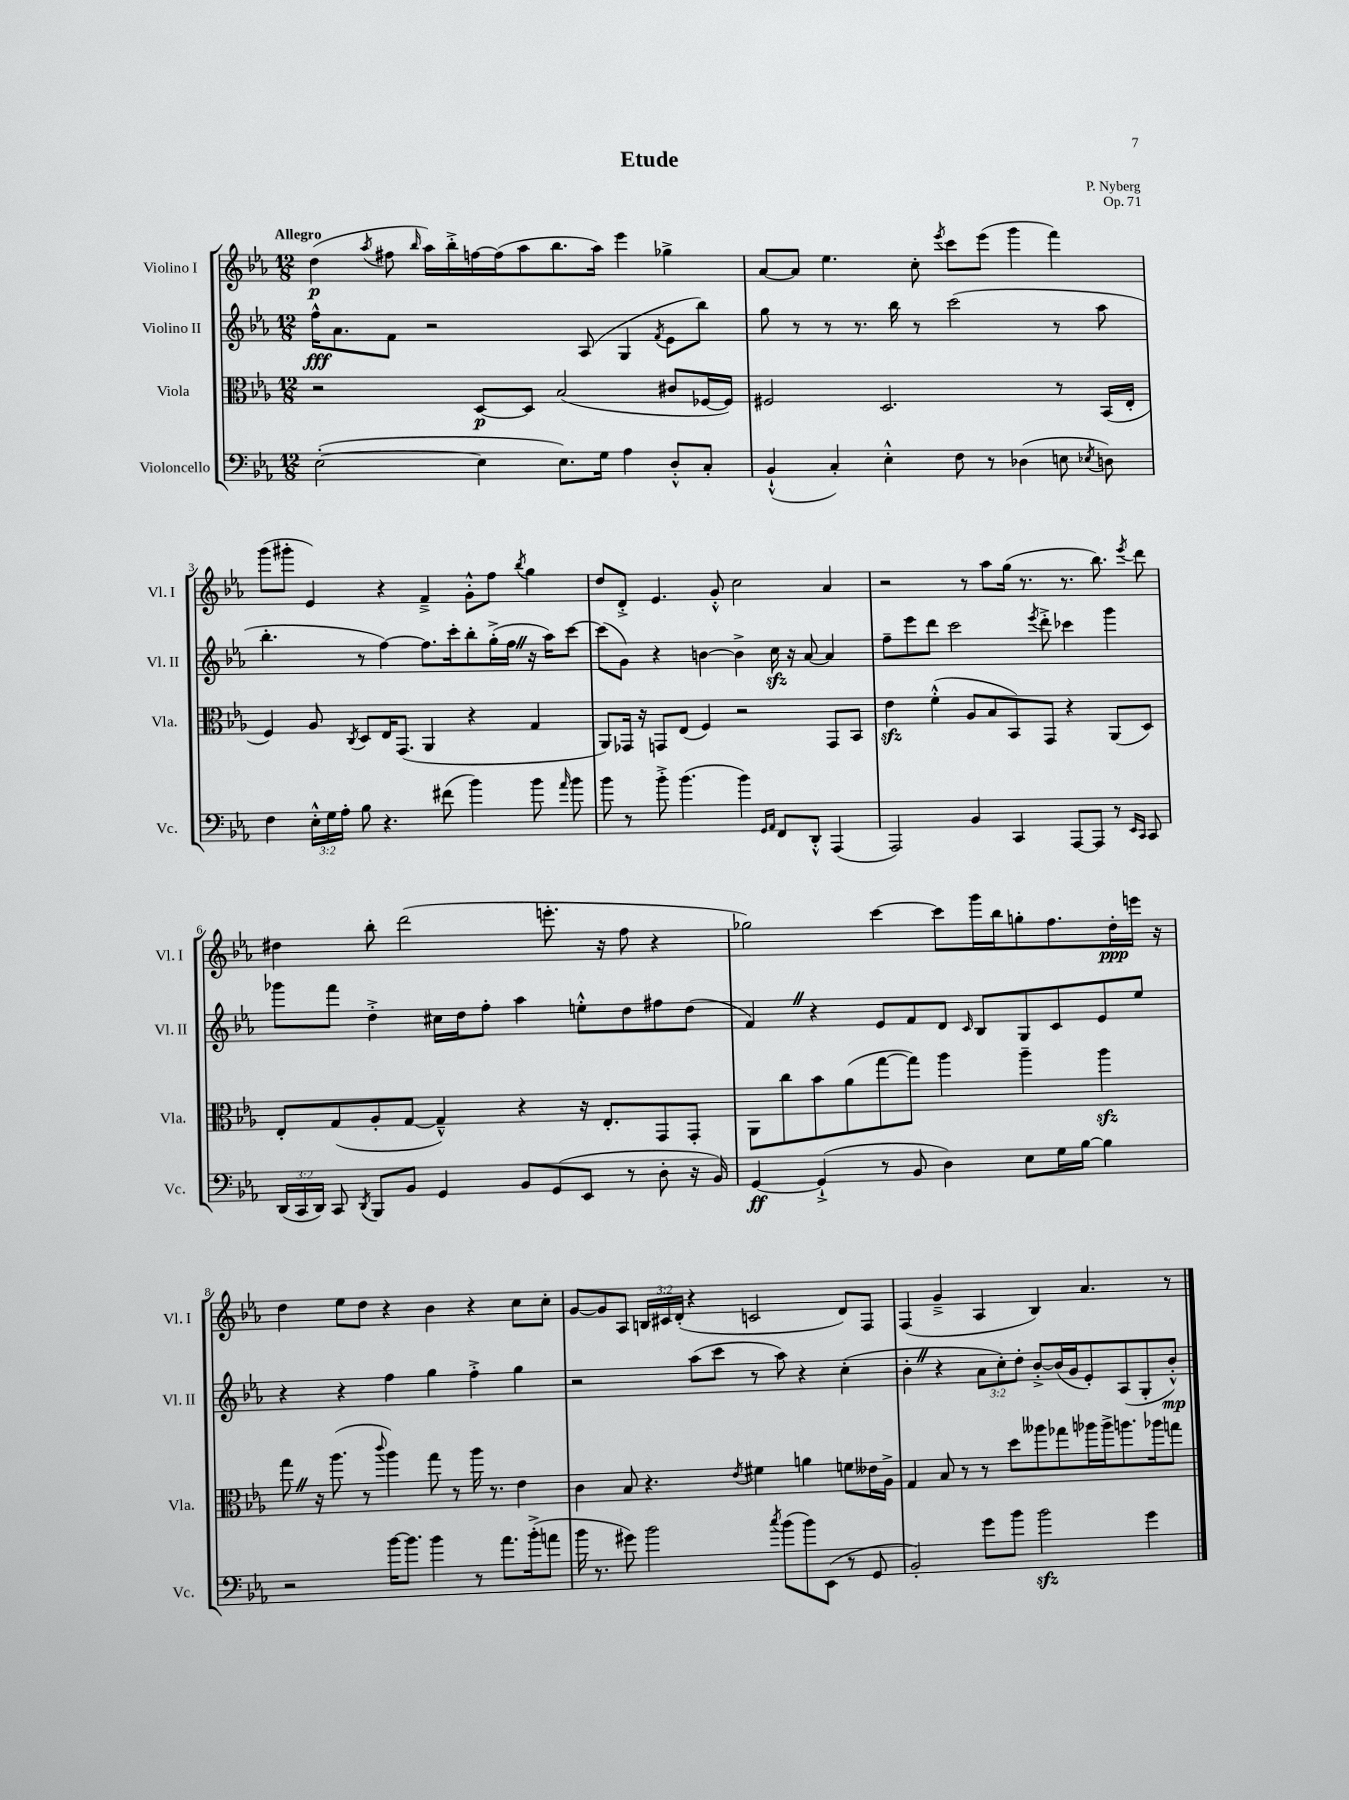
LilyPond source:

\header { title = "Etude" composer = "P. Nyberg" opus = "Op. 71" }
<<
\new StaffGroup <<
\new Staff = "s0" \with { instrumentName = "Violino I" shortInstrumentName = "Vl. I" } {
    \clef treble \key ees \major \numericTimeSignature \time 12/8 \override Staff.TupletNumber.text = #tuplet-number::calc-fraction-text \tempo "Allegro"
    \autoBeamOff d''4\p( \acciaccatura { aes''8 } fis''8 \grace { bes''16 } aes''16[) bes''16-.-> f''16~ f''16( aes''8 bes''8. aes''16]) ees'''4 ges''4-> |
    aes'8[~ aes'8] ees''4. c''8-. \acciaccatura { ees'''8 } c'''8[ ees'''8]( g'''4 f'''4) |
    g'''8[( gis'''8]-. ees'4) r4 f'4---> g'8[-.-^ f''8] \acciaccatura { bes''8 } g''4 |
    d''8[ d'8]-.-> ees'4. g'8-.-^ c''2 aes'4 |
    r2 r8 aes''8[ g''16]( r8. r8. bes''8.) \acciaccatura { ees'''8 } d'''8 |
    dis''4 bes''8-. d'''2( e'''8.-. r16 f''8 r4 |
    ges''2) c'''4~ c'''8[ g'''16 bes''16 g''8-. f''8. d''16-.\ppp e'''16] r16 |
    d''4 ees''8[ d''8] r4 bes'4 r4 c''8[ c''8]-. |
    g'8[~ g'8 aes8] \tuplet 3/2 { b16[ cis'16 d'16]-.( } r4 c'2 d'8[) f8] |
    f4( g'4---> aes4 bes4) aes'4. r8 \bar "|." |
}
\new Staff = "s1" \with { instrumentName = "Violino II" shortInstrumentName = "Vl. II" } {
    \clef treble \key ees \major \numericTimeSignature \time 12/8 \override Staff.TupletNumber.text = #tuplet-number::calc-fraction-text
    \autoBeamOff f''16[-^\fff aes'8. f'8] r2 aes8( g4 \acciaccatura { f'8 } ees'8[ bes''8]) |
    g''8 r8 r8 r8. bes''16 r8 c'''2( r8 aes''8 |
    bes''4.-. r8 f''4~) f''8.[ c'''16-. bes''8-. g''16-.->( f''16] \once \override BreathingSign.text = \markup { \musicglyph "scripts.caesura.straight" } \breathe r16 aes''16[) c'''8]~ |
    c'''8[( g'8]) r4 b'4~ b'4-> c''16\sfz r16 aes'8~ aes'4 |
    f''8[-- ees'''8 d'''8] c'''2 \acciaccatura { ees'''8 } d'''8-.-> ces'''4 g'''4 |
    ges'''8[ f'''8] d''4-.-> cis''16[ d''16 f''8]-. aes''4 e''8[-.-^ d''8 fis''8 d''8]( |
    f'4) \once \override BreathingSign.text = \markup { \musicglyph "scripts.caesura.straight" } \breathe r4 ees'8[ f'8 d'8] \grace { c'16 } bes8[ g8 c'8 ees'8 ees''8] |
    r4 r4 f''4 g''4 f''4-.-> g''4 |
    r2 aes''8[( c'''8] r8 aes''8) r4 c''4-.( |
    bes'4-. \once \override BreathingSign.text = \markup { \musicglyph "scripts.caesura.straight" } \breathe r4 \tuplet 3/2 { aes'8[ c''8-.) d''8]-. } bes'8[~-.-> bes'16( g'16 ees'8-.) aes8( g8-. bes'8]-.-^\mp) \bar "|." |
}
\new Staff = "s2" \with { instrumentName = "Viola" shortInstrumentName = "Vla." } {
    \clef alto \key ees \major \numericTimeSignature \time 12/8
    \autoBeamOff r2 d8[~\p d8] bes2( cis'8[ fes16~ fes16]) |
    fis2 d2. r8 bes,16[( ees16]-. |
    f4) aes8 \acciaccatura { c8 } d8[ ees16 g,8.]( aes,4 r4 g4 |
    aes,8[) ges,16] r16 g,8[ ees8]( f4) r2 g,8[ bes,8] |
    ees'4\sfz f'4-.-^( aes8[ bes8 bes,8) g,8] r4 aes,8[( d8]) |
    ees8[-. g8( aes8-. g8]~ g4---^) r4 r16 ees8.[-. g,8 g,8]-. |
    aes,8[ c''8 bes'8 aes'8( g''8~ g''8]) aes''4 aes''4-- aes''4\sfz |
    g''8 \once \override BreathingSign.text = \markup { \musicglyph "scripts.caesura.straight" } \breathe r16 aes''8.( r8 \appoggiatura { c'''8 } aes''4) g''8 r8 aes''16 r8. ees'4 |
    c'4 bes8 r4. \acciaccatura { ees'8 } fis'4 a'4 f'8[ eeses'16 aes16]-> |
    g4 bes8 r8 r8 d''8[ aeses''8 ges''8 aes''16 aes''16-> a''8. aes''16 g''8] \bar "|." |
}
\new Staff = "s3" \with { instrumentName = "Violoncello" shortInstrumentName = "Vc." } {
    \clef bass \key ees \major \numericTimeSignature \time 12/8 \override Staff.TupletNumber.text = #tuplet-number::calc-fraction-text
    \autoBeamOff ees2~-.( ees4 ees8.[) g16] aes4 d8[-.-^ c8]-. |
    bes,4-!-^( c4-.) ees4-.-^ f8 r8 des4( e8 \acciaccatura { ees8 } d8) |
    f4 \tuplet 3/2 { ees16[-.-^ g16 aes16]-. } bes8 r4. fis'8( bes'4) bes'8 \grace { aes'16 } bes'8 |
    bes'8 r8 bes'8-.-> bes'4.( bes'4) \grace { g,16[ aes,16] } f,8[ d,8]-.-^ aes,,4( |
    aes,,2) bes,4 c,4 aes,,8[~ aes,,8] r8 \grace { ees,16[ c,16] } c,8 |
    \tuplet 3/2 { d,16[( c,16 d,16]) } c,8 \acciaccatura { d,8 } bes,,8[ bes,8] g,4 bes,8[ g,8( ees,8] r8 d8-. r16 bes,16) |
    g,4~\ff g,4-!->( r8 bes,8 d4) ees8[ g16 bes16]~ bes4 |
    r2 bes'16[~ bes'8.] bes'4 r8 aes'8.[ bes'16-.->( a'8] |
    bes'16 r8. gis'8) bes'2 \acciaccatura { c''8 } bes'8[( bes'8) ees,8]( r8 g,8 |
    bes,2-.) g'8[ bes'8] bes'2\sfz g'4 \bar "|." |
}
>>
>>
